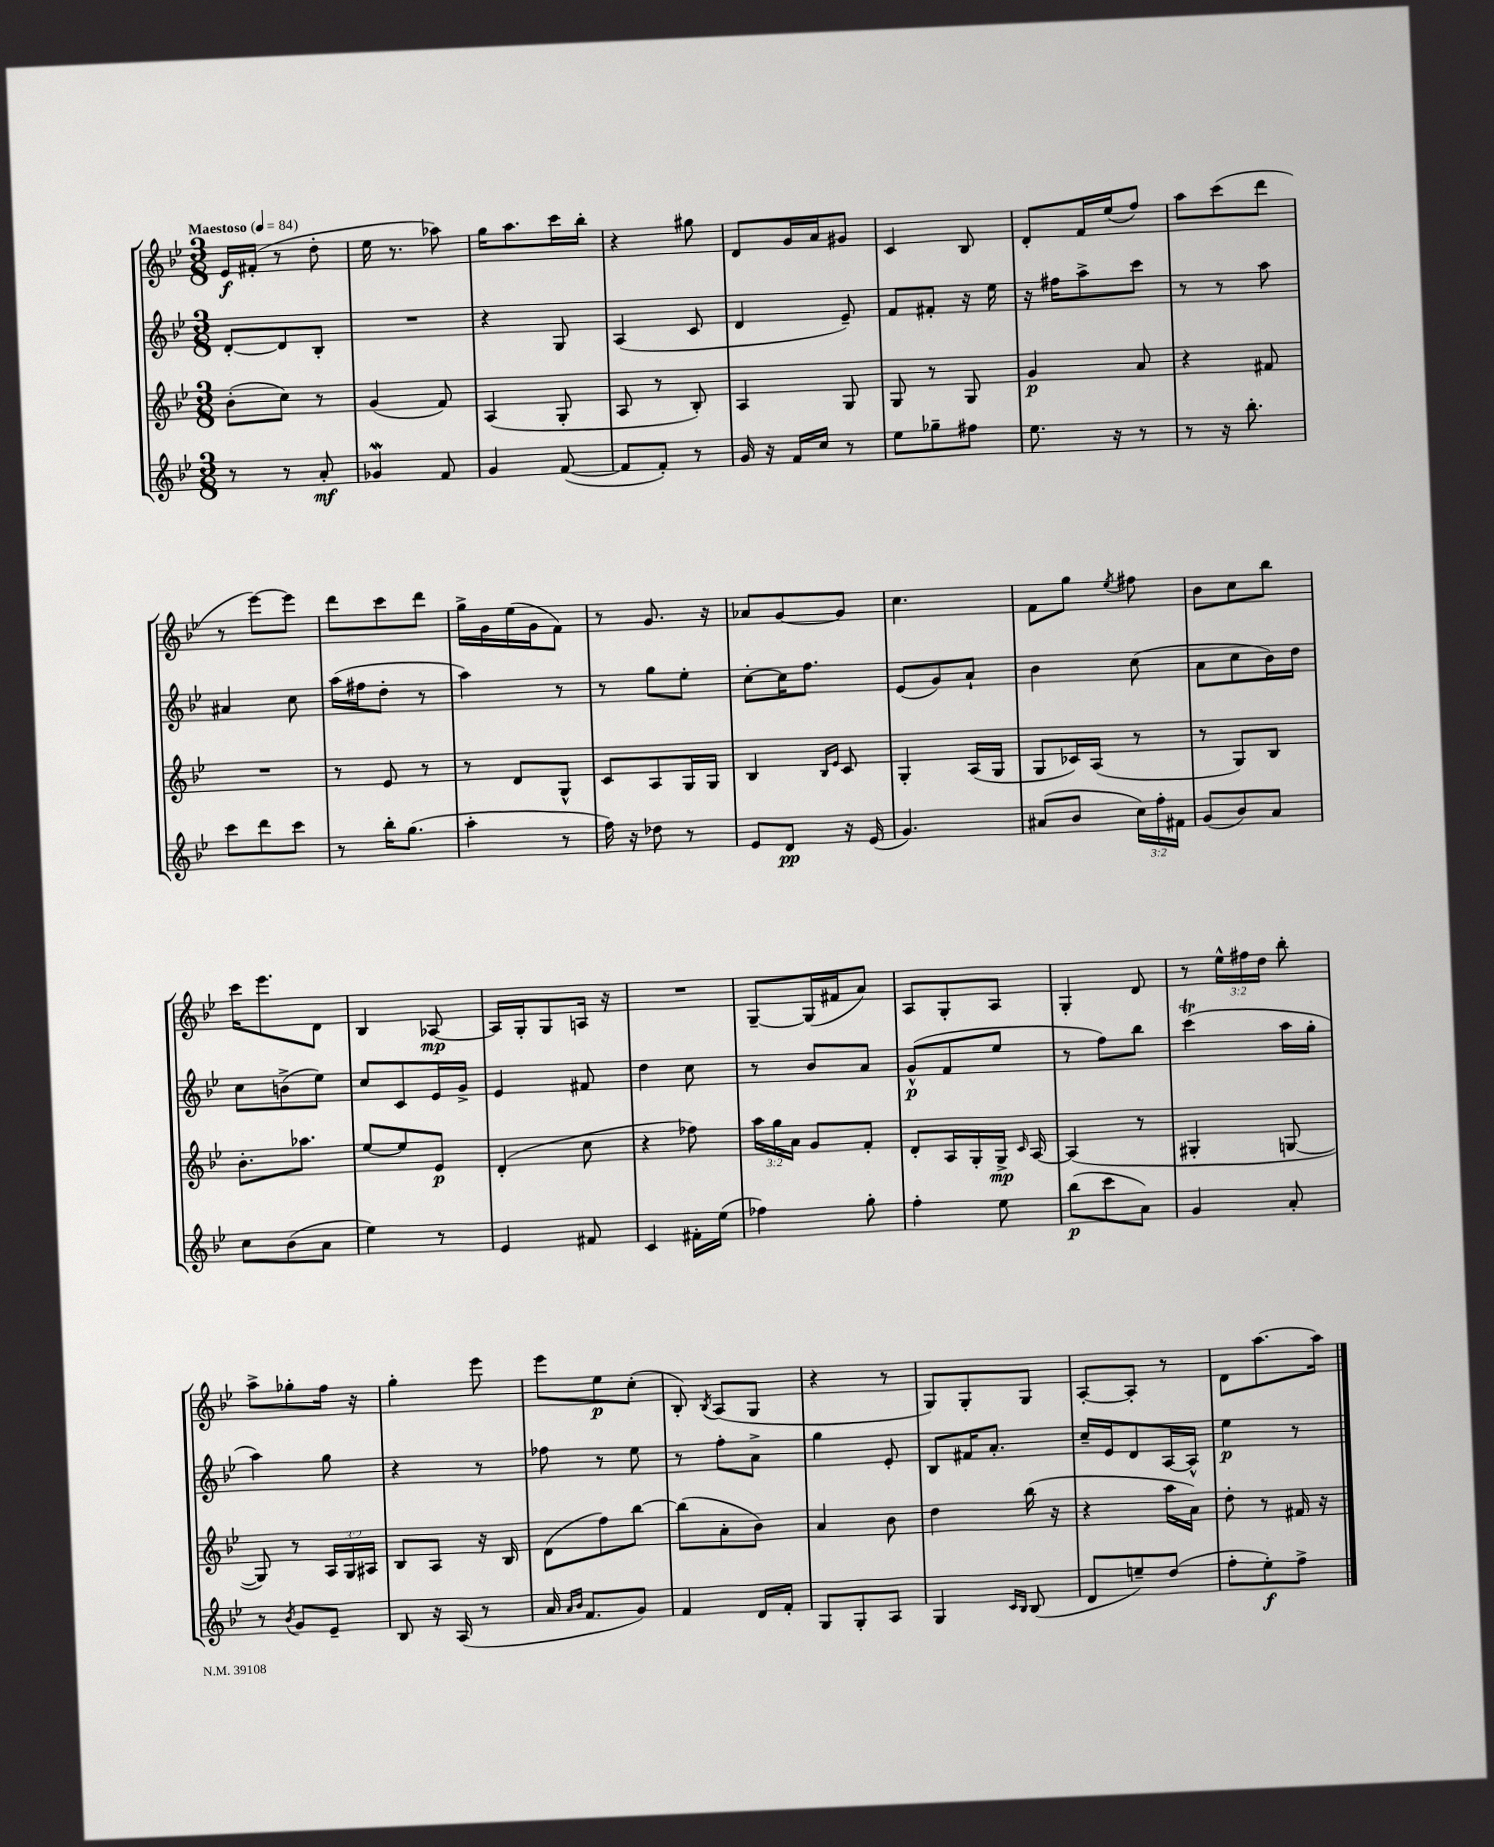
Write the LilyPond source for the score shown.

<<
\new StaffGroup <<
\new Staff = "s0" {
    \clef treble \key bes \major \numericTimeSignature \time 3/8 \override Staff.TupletNumber.text = #tuplet-number::calc-fraction-text \tempo "Maestoso" 4 = 84
    \autoBeamOff ees'16[\f fis'16]-.( r8 d''8-. |
    ees''16 r8. aes''8) |
    g''16[ a''8. c'''16 bes''16]-. |
    r4 gis''8 |
    d'8[ g'16 a'16 gis'8] |
    c'4 bes8 |
    d'8[-. f'16 ees''16( f''8]) |
    a''8[ c'''8( d'''8] |
    r8 ees'''8[~) ees'''8] |
    d'''8[ c'''8 d'''8] |
    g''16[-> g'16 ees''16( g'16 f'8]) |
    r8 g'8. r16 |
    aes'8[ g'8~ g'8] |
    c''4. |
    f'8[ g''8] \acciaccatura { ees''8 } fis''8 |
    bes'8[ c''8 bes''8] |
    c'''16[ ees'''8. d'8] |
    bes4 aes8~\mp |
    aes16[ g16-. g8 a16] r16 |
    R4. |
    g8[~-- g16( fis'16 a'8]) |
    a8[ g8-. a8] |
    g4-. d'8 |
    r8 \tuplet 3/2 { ees''16[-^ fis''16 d''16] } bes''8-. |
    a''8[-> ges''8-. f''16] r16 |
    g''4-. ees'''8 |
    ees'''8[ ees''8\p c''8]-.( |
    bes8-.) \acciaccatura { bes8 } a8[( g8] |
    r4 r8 |
    g8[) g8-. g8] |
    a8[~-. a8]-. r8 |
    d'8[ a''8.~ a''16] \bar "|." |
}
\new Staff = "s1" {
    \clef treble \key bes \major \numericTimeSignature \time 3/8
    \autoBeamOff d'8[~-. d'8 bes8]-. |
    R4. |
    r4 g8 |
    a4( c'8 |
    d'4 ees'8--) |
    f'8[ fis'8]-. r16 ees''16 |
    r16 fis''16[ a''8-> c'''8] |
    r8 r8 a''8 |
    ais'4 c''8 |
    a''16[( fis''16 d''8]-. r8 |
    a''4) r8 |
    r8 g''8[ ees''8]-. |
    c''8[~-. c''16 f''8.] |
    ees'8[( g'8) a'8]-! |
    bes'4 c''8( |
    a'8[ c''8 bes'16) d''16] |
    c''8[ b'8->( ees''8]) |
    c''8[ c'8 ees'16 g'16]-> |
    ees'4 fis'8 |
    d''4 c''8 |
    r8 bes'8[ a'8] |
    g'8[-^\p( f'8 ees''8] |
    r8 f''8[) bes''8] |
    c'''4\trill( a''16[ g''16]-. |
    a''4) g''8 |
    r4 r8 |
    fes''8 r8 ees''8 |
    r8 f''8[-. a'8]-> |
    g''4 ees'8-. |
    bes8[ fis'16 a'8.]-. |
    c''16[-- ees'16 d'8 a16~ a16]-^ |
    ees''4\p r8 \bar "|." |
}
\new Staff = "s2" {
    \clef treble \key bes \major \numericTimeSignature \time 3/8 \override Staff.TupletNumber.text = #tuplet-number::calc-fraction-text
    \autoBeamOff bes'8[-.( c''8]) r8 |
    g'4( f'8) |
    a4( g8-. |
    a8 r8 bes8-.) |
    a4 g8 |
    g8 r8 g8 |
    g'4\p a'8 |
    r4 fis'8 |
    R4. |
    r8 ees'8 r8 |
    r8 d'8[ g8]-^ |
    c'8[ a8 g16 g16] |
    bes4 \grace { bes16[ ees'16] } c'8 |
    g4-. a16[( g16] |
    g8[ ces'16) a16]( r8 |
    r8 g8[) bes8] |
    bes'8.[-. aes''8.] |
    ees''8[~ ees''8 ees'8]\p |
    d'4-.( c''8 |
    r4 fes''8) |
    \tuplet 3/2 { a''16[ g''16 a'16] } g'8[ f'8]-. |
    d'8[-. a16 g16-. g16]->\mp \grace { c'16 } a16~ |
    a4( r8 |
    gis4-. g8~ |
    g8) r8 \tuplet 3/2 { a16[ g16 ais16] } |
    bes8[ a8] r16 bes16 |
    d'8[( f''8) bes''8]~ |
    bes''8[( a'8-. bes'8]) |
    a'4 bes'8 |
    d''4 bes''16( r16 |
    r4 a''16[ a'16]) |
    d''8-. r8 fis'16 r16 \bar "|." |
}
\new Staff = "s3" {
    \clef treble \key bes \major \numericTimeSignature \time 3/8 \override Staff.TupletNumber.text = #tuplet-number::calc-fraction-text
    \autoBeamOff r8 r8 a'8-.\mf |
    ges'4\mordent f'8 |
    g'4 f'8~( |
    f'8[ f'8]-.) r8 |
    g'16 r16 f'16[ c''16] r8 |
    ees''8[ ges''8-- fis''8] |
    ees''8. r16 r8 |
    r8 r16 bes''8.-. |
    c'''8[ d'''8 c'''8] |
    r8 bes''16[-. g''8.]( |
    a''4-. r8 |
    f''16) r16 des''8 r8 |
    ees'8[ d'8]\pp r16 ees'16( |
    g'4.) |
    ais'8[( bes'8] \tuplet 3/2 { c''16[) f''16-. fis'16] } |
    g'8[( bes'8) a'8] |
    c''8[ bes'8( a'8] |
    ees''4) r8 |
    ees'4 fis'8 |
    c'4 fis'16[-. ees''16]( |
    fes''4) g''8-. |
    f''4-. ees''8 |
    bes''8[\p( c'''8 a'8]) |
    g'4 a'8-. |
    r8 \acciaccatura { bes'8 } g'8[ ees'8]-- |
    bes8 r16 a16( r8 |
    a'16 \grace { a'16[ bes'16] } f'8.[ g'8]) |
    f'4 d'16[ f'16]-. |
    g8[ g8-. a8] |
    g4 \grace { c'16[ bes16] } bes8( |
    d'8[ e''8--) d''8]( |
    f''8[-. ees''8-.\f) f''8]-> \bar "|." |
}
>>
>>
\layout { \context { \Score \remove "Bar_number_engraver" } }
